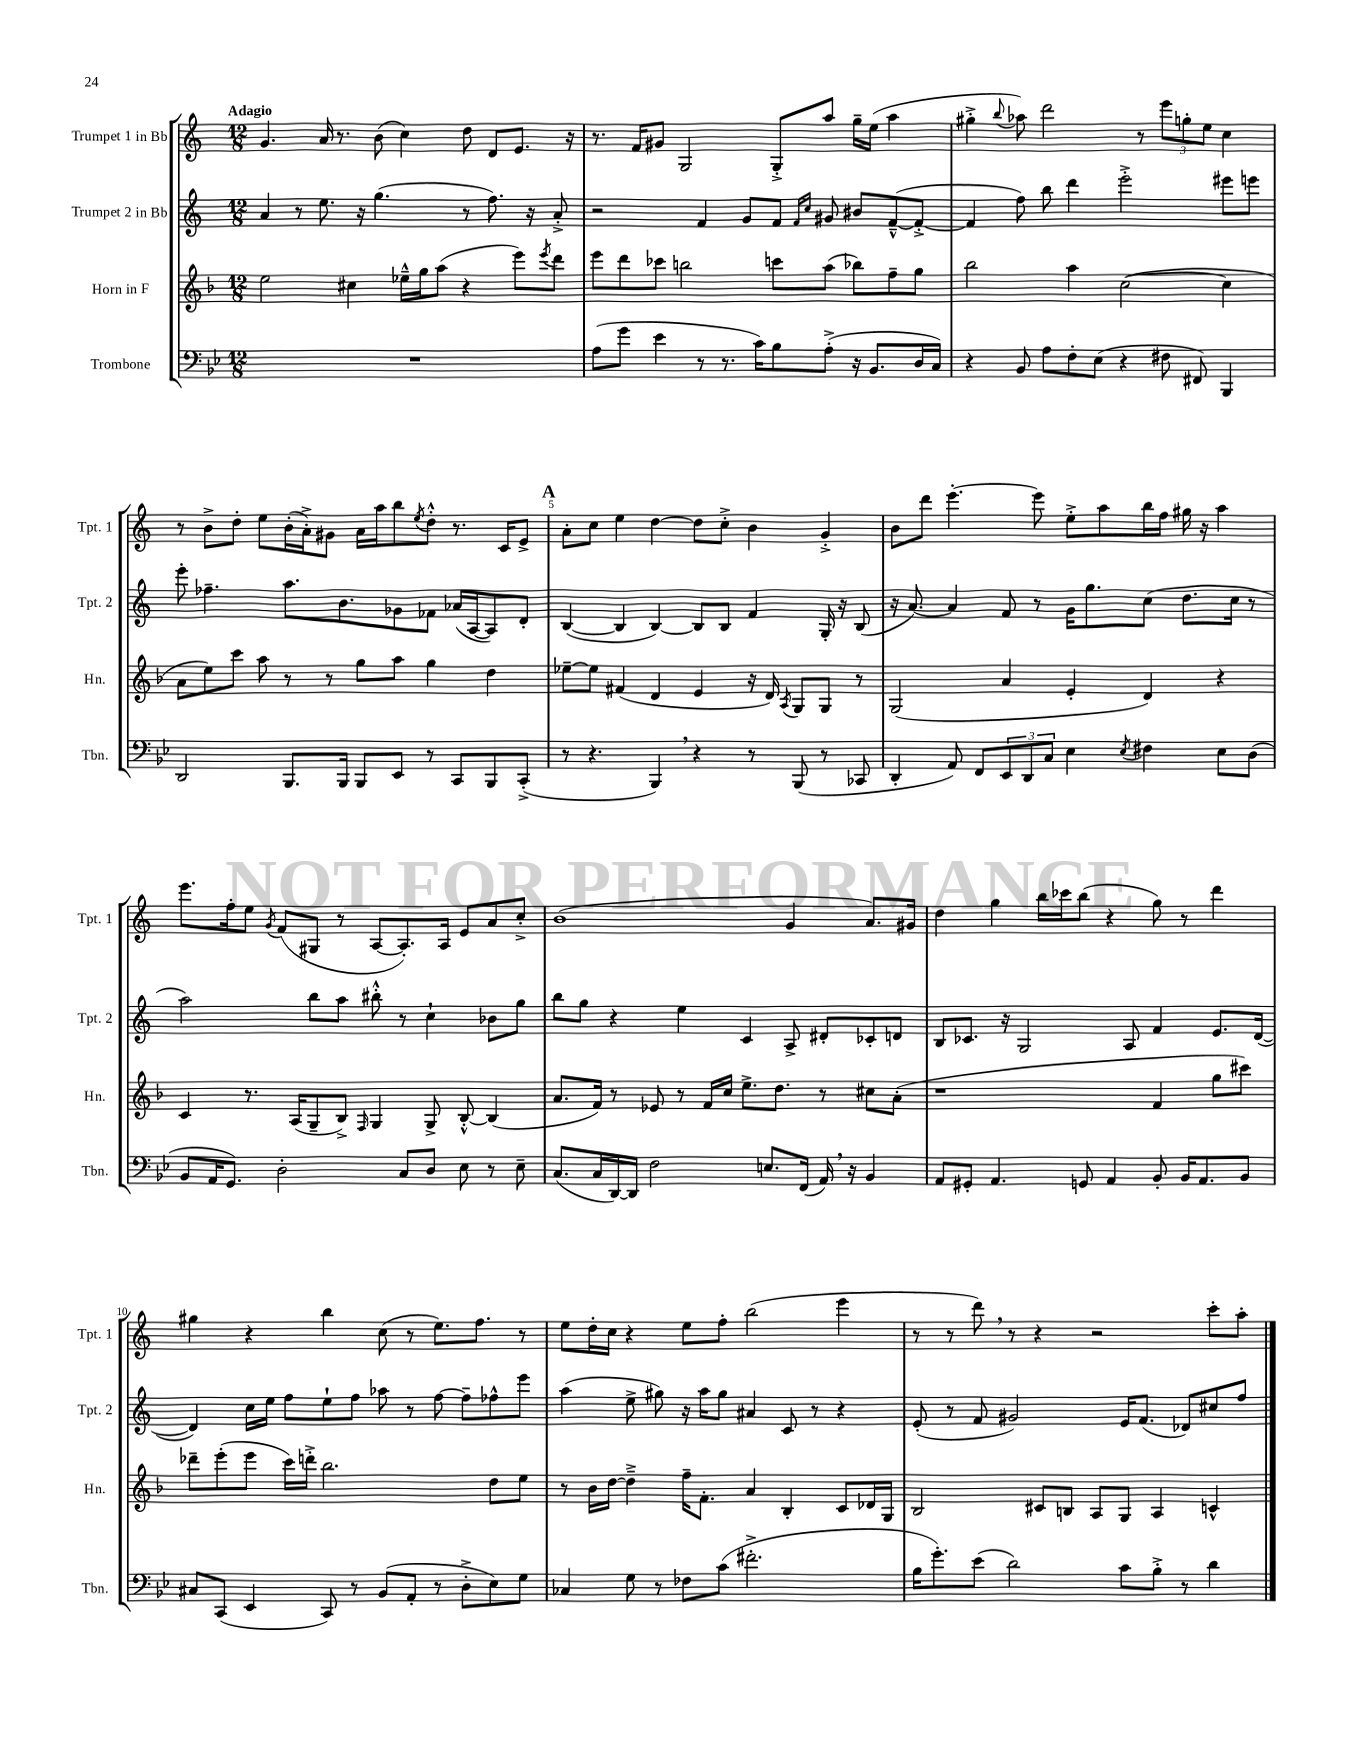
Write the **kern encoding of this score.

**kern	**kern	**kern	**kern
*part4	*part3	*part2	*part1
*staff4	*staff3	*staff2	*staff1
*I"Trombone	*I"Horn in F	*I"Trumpet 2 in Bb	*I"Trumpet 1 in Bb
*I'Tbn.	*I'Hn.	*I'Tpt. 2	*I'Tpt. 1
*clefF4	*clefG2	*clefG2	*clefG2
*k[b-e-]	*k[b-]	*k[]	*k[]
*M12/8	*M12/8	*M12/8	*M12/8
=1	=1	=1	=1
!	!	!	!LO:TX:a:B:t=Adagio
1.r	2ee\	4a/	4.g/
.	.	8r	.
.	.	8.ee\	16a/
.	.	.	8.r
.	4cc#X\	.	.
.	.	16r	.
.	.	(4.gg\	(8b\
.	16ee-X~^^\LL	.	4cc\)
.	16gg\J	.	.
.	(8aa\J	.	.
.	4r	8r	8dd\
.	.	8.ff\)	8d/L
.	8eee\L)	.	8.e/J
.	.	16r	.
.	8qeee/	.	.
.	8ddd\J	8a'^/	.
.	.	.	16r
=2	=2	=2	=2
(8A\L	8eee\L	2r	8.r
8g\J	8ddd\	.	.
.	.	.	16f/KL
4e-\	8ccc-X\J	.	8g#X/J
.	2bbn\	.	2G/
8r	.	4f/	.
8.r	.	.	.
.	.	8g/L	.
16c\KL)	.	.	.
8B-\	8cccn\L	8f/J	8G'^/L
.	.	16qqf/LL	.
.	.	16qqcc/JJ	.
(8A'^\J	(8aa\J	8g#X/	8aa/J
16r	8bb-X\L)	8b#X/L	16gg~\LL
8.BB-/L	.	.	(16ee\JJ
.	8ff~\	([8f~^^/	4aa\
16D/L	8gg\J	8f'^/J_	.
16C/JJ)	.	.	.
=3	=3	=3	=3
4r	2bb-\	4f/]	4gg#X'^\
.	.	.	8qqbb/
8BB-/	.	8ff\)	8aa-X\)
8A\L	.	8bb\	2ddd\
8F'\	4aa\	4ddd\	.
(8E-\J	.	.	.
4r	([2cc\	2eee'^\	.
.	.	.	8r
8F#X\	.	.	12eee\L
.	.	.	12ggn'\
8FF#X/)	.	.	.
.	.	.	12ee\J
4BBB-/	4cc\]	8eee#X\L	4cc\
.	.	8eeen\J	.
!!LO:LB:g=z
=4	=4	=4	=4
2DD/	8a\L	8eee'\	8r
.	8ee\)	4.ff-X~\	8b^\L
.	8ccc\J	.	8dd'\J
.	8aa\	.	8ee\L
8.BBB-/L	8r	8.aa\L	(16b'\L
.	.	.	16a'^\J)
.	8r	.	8g#X\J
16BBB-/Jk	.	8.b\	.
8BBB-/L	8gg\L	.	16a\LL
.	.	.	16aa\J
8EE-/J	8aa\J	8g-X\	8bb\
.	.	.	8qee/
8r	4gg\	8f-X\J	8dd'^^\J
8CC/L	.	(16a-X/LL	8.r
.	.	[16A/J	.
8BBB-/	4dd\	8A/])	.
.	.	.	16c/KL
(8CC'^/J	.	8d'/J	8e^/J
!!LO:REH:place=s1:t=A
=5	=5	=5	=5
8r	[8ee-X~\L	([4B/	8a'\L
4.r	8ee-\J]	.	8cc\J
.	(4f#X/	4B/]	4ee\
4BBB-,/)	4d/	[4B/)	[4dd\
4r	4e/	8B/L]	8dd\L]
.	.	8B/J	8cc'^\J
8r	16r	4f/	4b\
.	16d/)	.	.
.	8qA/	.	.
(8BBB-/	8G/L	.	.
8r	8G/J	16G'/	4g'^/
.	.	16r	.
8CC-X/	8r	(8B/	.
=6	=6	=6	=6
4DD'/	(2G/	16r	8b\L
.	.	[8.a/)	.
.	.	.	8ddd\J
8AA/)	.	4a/]	[4.eee'\
8FF/L	.	.	.
12EE-/	4a/	8f/	.
12DD/	.	.	.
.	.	8r	8eee\]
12C/J	.	.	.
4E-\	4e'/	16g\KL	8ee'^\L
.	.	8.gg\	.
.	.	.	8aa\
8qE-/	.	.	.
4F#X\	4d/)	(8cc\J	16bb\L
.	.	.	16ff\JJ
.	.	8.dd\L	16gg#X\
.	.	.	16r
8E-\L	4r	.	4aa\
.	.	16cc\Jk	.
(8D\J	.	8r	.
!!LO:LB:g=z
=7	=7	=7	=7
8BB-/L	4c/	2aa\)	8.eee\L
16AA/K	.	.	.
8.GG/J)	.	.	16ff'\k
.	8.r	.	8ee\J
.	.	.	8qg/
2D'\	.	.	(8f/L
.	(16A/KL	.	.
.	8G~/	8bb\L	8G#X/J
.	8B-^/J)	8aa\J	8r
.	16qqF/	.	.
.	4G/	8bb#X'^^\	[8A/L
8C/L	.	8r	8.A'/])
8D/J	8G^/	4cc`\	.
.	.	.	16A/Jk
8E-\	[8B-'^^/	.	8e/L
8r	(4B-/]	8b-X\L	8a/
8E-~\	.	8gg\J	8cc'^/J
=8	=8	=8	=8
(8.C/L	8.a/L	8bb\L	(1b
.	.	8gg\J	.
16C/L	16f/Jk)	.	.
[16DD/)	8r	4r	.
16DD/JJ]	.	.	.
2F\	8e-X/	.	.
.	8r	4ee\	.
.	16f/LL	.	.
.	16cc/JJ	.	.
.	8.ee^\L	4c/	.
8.En/L	.	.	.
.	8.dd\J	.	.
.	.	8A^/	4g/
(16FF/Jk	.	.	.
16AA,/)	8r	8d#X'/L	.
16r	.	.	.
4BB-/	8cc#X\L	8c-X'/	8.a/L)
.	(8a'\J	8dn/J	.
.	.	.	16g#X/Jk
=9	=9	=9	=9
8AA/L	1r	8B/L	4dd\
8GG#X'/J	.	8.c-X/J	.
4.AA/	.	.	4gg\
.	.	16r	.
.	.	2G/	.
.	.	.	16bb\LL
.	.	.	16ccc-X\J
8GGn/	.	.	(8bb\J
4AA/	.	.	4r
.	.	8A/	.
8BB-'/	4f/	4f/	8gg\)
16BB-/KL	.	.	8r
8.AA/	.	.	.
.	8gg\L	8.e/L	4ddd\
8BB-/J	8ccc#X\J)	.	.
.	.	([16d/Jk	.
!!LO:LB:g=z
=10	=10	=10	=10
8C#X/L	8ddd-X~\L	4d/])	4gg#X\
(8CC/J	(8eee'\	.	.
4EE-/	8eee\J	16cc\LL	4r
.	.	16ee\JJ	.
.	16ccc\LL)	8ff\L	.
.	16dddn'^\JJ	.	.
8CC/)	2.bb-\	8ee`\	4bb\
8r	.	8ff\J	.
(8BB-/L	.	8aa-X\	(8cc\
8AA'/J	.	8r	8r
8r	.	[8ff\	8.ee\L)
8D'^\L	.	8ff~\L]	.
.	.	.	8.ff\J
8E-\)	8dd\L	8ff-X^^\	.
8G\J	8ee\J	8eee\J	8r
=11	=11	=11	=11
4C-X/	8r	(4aa\	8ee\L
.	16b-\LL	.	16dd'\L
.	[16dd\JJ	.	16cc\JJ
8G\	4dd~^\]	8ee^\	4r
8r	.	8gg#X\)	.
8F-X\L	16ff~\KL	16r	8ee\L
.	8.f'\J	16aa\KL	.
(8c\J	.	8gg#\J	8ff'\J
2.f#X'^\	4a/	4a#X/	(2bb\
.	4B-'/	8c/	.
.	.	8r	.
.	8c/L	4r	4eee\
.	16d-X/L	.	.
.	16G/JJ	.	.
=12	=12	=12	=12
16B-\KL	2B-/	(8e'/	8r
8.g'\)	.	.	.
.	.	8r	8r
(8e-\J	.	8f/	8ddd,\)
2d\)	.	2g#X/)	8r
.	8c#X/L	.	4r
.	8Bn/J	.	.
.	8A/L	.	2r
8c\L	8G/J	16e/KL	.
.	.	(8.f/J	.
8B-'^\J	4A/	.	.
8r	.	8d-X/L)	.
4d\	4cn^^/	8cc#X/	8ccc'\L
.	.	8ff/J	8aa'\J
==	==	==	==
*-	*-	*-	*-
